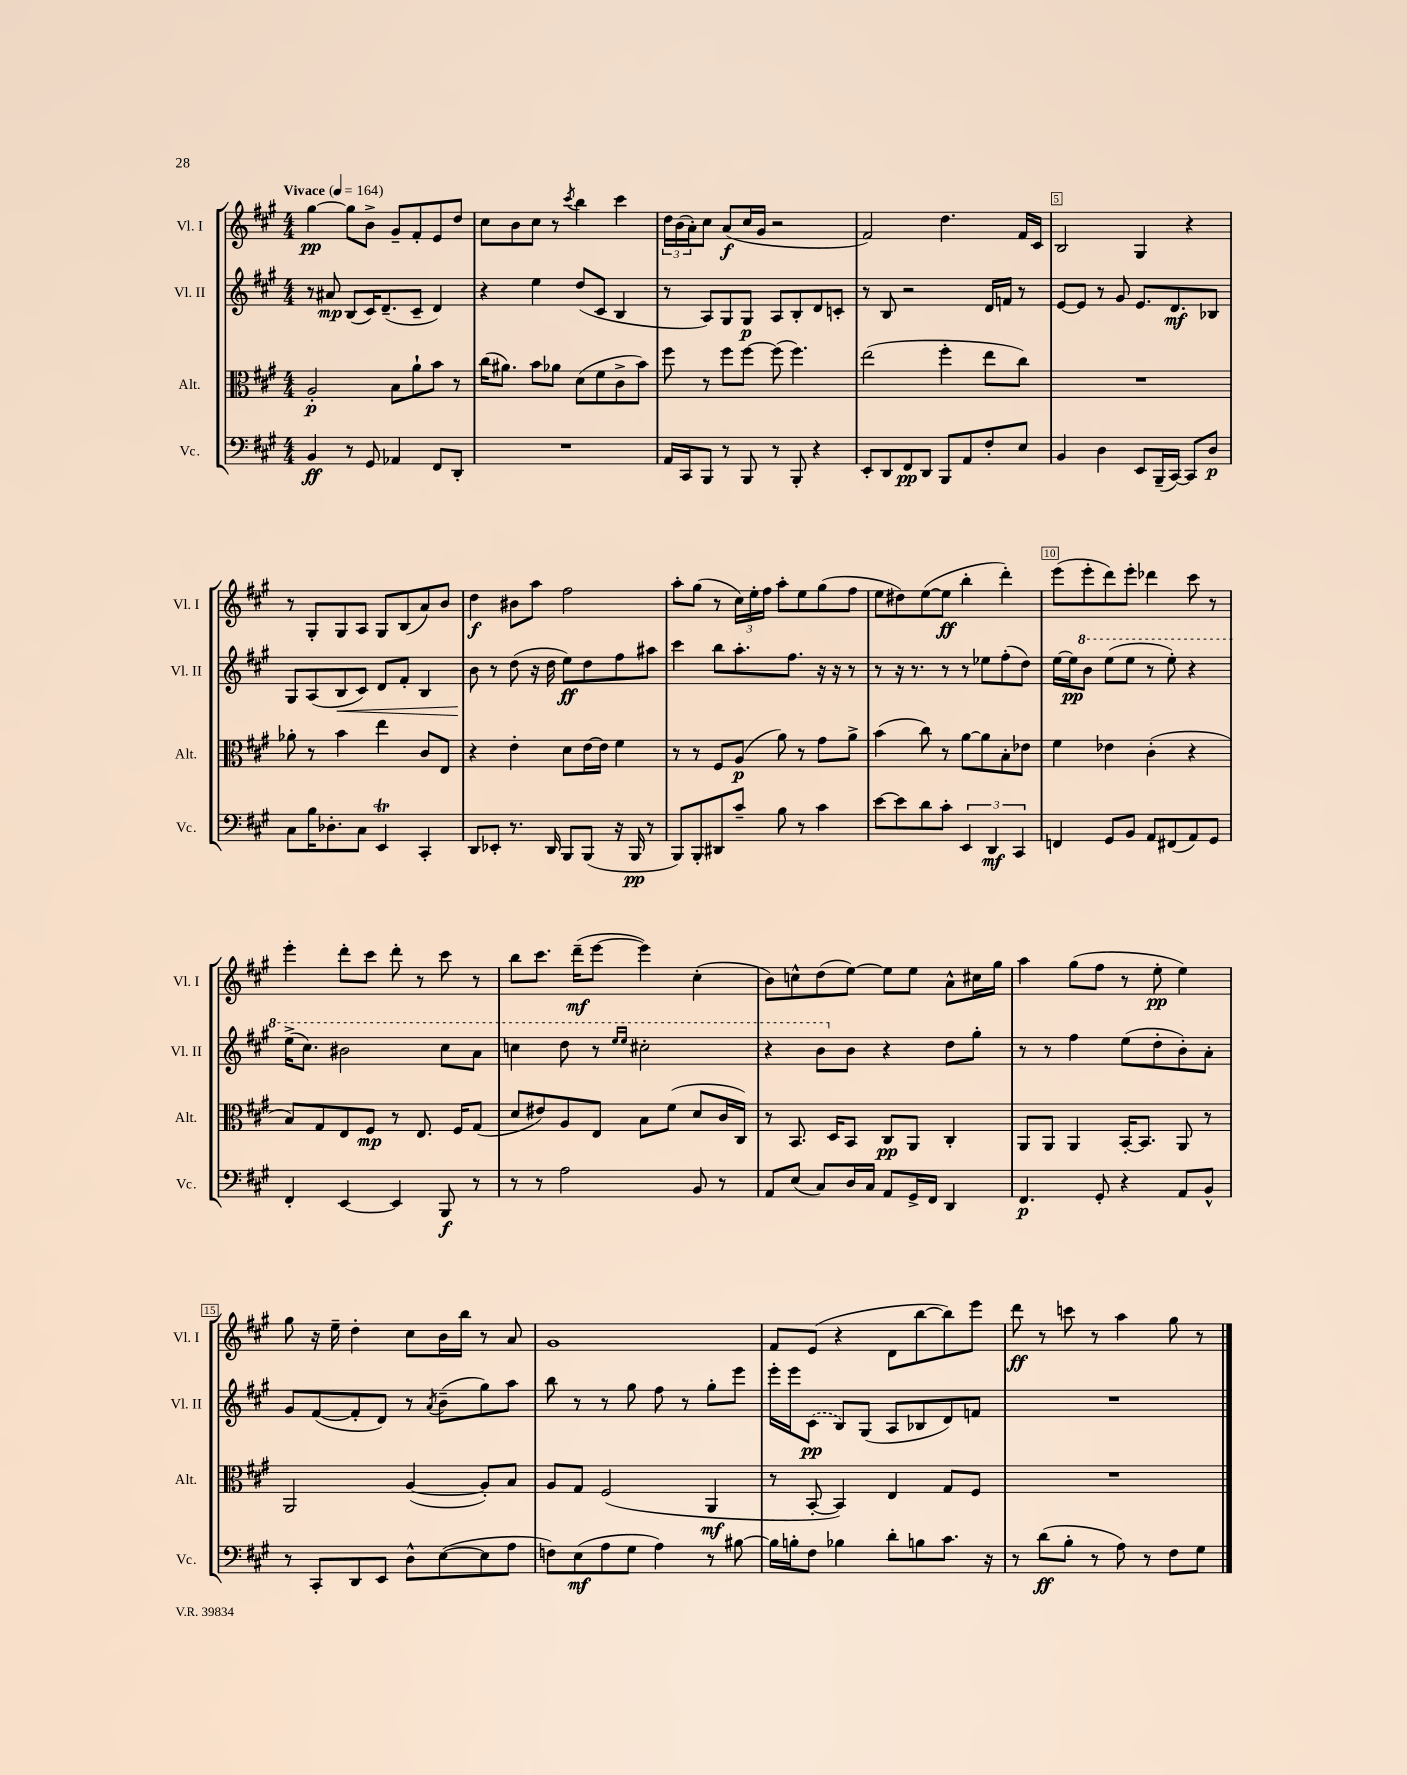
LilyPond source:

<<
\new StaffGroup <<
\new Staff = "s0" \with { instrumentName = "Vl. I" shortInstrumentName = "Vl. I" } {
    \clef treble \key a \major \numericTimeSignature \time 4/4 \tempo "Vivace" 4 = 164
    gis''4~\pp gis''8 b'8-> gis'8-- fis'8-. e'8 d''8 |
    cis''8 b'8 cis''8 r8 \acciaccatura { cis'''8 } b''4 cis'''4 |
    \tuplet 3/2 { d''16 b'16( a'16-.) } cis''8 a'8\f( cis''16 gis'16 r2 |
    fis'2) d''4. fis'16 cis'16 |
    b2 gis4 r4 |
    r8 gis8-. gis8 a8 gis8 b8( a'8) b'8 |
    d''4\f bis'8 a''8 fis''2 |
    a''8-. gis''8( r8 \tuplet 3/2 { cis''16) e''16-. fis''16 } a''8-. e''8 gis''8( fis''8 |
    e''8 dis''8) e''8~( e''8\ff b''4-. d'''4-.) |
    e'''8( e'''8-. d'''8) e'''8-. des'''4 cis'''8 r8 |
    e'''4-. d'''8-. cis'''8 d'''8-. r8 cis'''8 r8 |
    b''8 cis'''8. d'''16--\mf( e'''8~ e'''4) cis''4-.( |
    b'8) c''8-^ d''8( e''8~) e''8 e''8 a'8-^ cis''16 gis''16 |
    a''4 gis''8( fis''8 r8 e''8-.\pp e''4) |
    gis''8 r16 e''16-- d''4-. cis''8 b'16 b''16 r8 a'8 |
    gis'1 |
    fis'8 e'8( r4 d'8 b''8~ b''8) e'''8 |
    d'''8\ff r8 c'''8 r8 a''4 gis''8 r8 \bar "|." |
}
\new Staff = "s1" \with { instrumentName = "Vl. II" shortInstrumentName = "Vl. II" } {
    \clef treble \key a \major \numericTimeSignature \time 4/4
    r8 ais'8\mp b8( cis'16) d'8.--( cis'8-- d'4) |
    r4 e''4 d''8( cis'8 b4 |
    r8 a8) gis8 gis8\p a8 b8-. d'8 c'8-. |
    r8 b8 r2 d'16 f'16 r8 |
    e'8~ e'8 r8 gis'8 e'8. d'8.\mf bes8 |
    gis8 a8( b8\< cis'8) d'8 fis'8-. b4 |
    b'8\! r8 d''8( r16 d''16 e''8\ff) d''8 fis''8 ais''8 |
    cis'''4 b''8 a''8.-. fis''8. r16 r16 r8 |
    r8 r16 r8. r8 r8 ees''8 fis''8-.( d''8) |
    e''16~ e''16\pp \ottava #1 b''8 e'''8( e'''8 r8 e'''8-.) r4 |
    e'''16->( cis'''8.) bis''2 cis'''8 a''8 |
    c'''4 d'''8 r8 \grace { e'''16 e'''16 } cis'''2-. |
    r4 b''8 \ottava #0 b'8 r4 d''8 gis''8-. |
    r8 r8 fis''4 e''8( d''8-. b'8-.) a'8-. |
    gis'8 fis'8~( fis'8-. d'8) r8 \acciaccatura { a'8 } b'8--( gis''8) a''8 |
    b''8 r8 r8 gis''8 fis''8 r8 gis''8-. e'''8 |
    e'''16-. e'''16 \once \slurDashed cis'8\pp( b8) gis8( a8 bes8 d'8) f'8 |
    R1 \bar "|." |
}
\new Staff = "s2" \with { instrumentName = "Alt." shortInstrumentName = "Alt." } {
    \clef alto \key a \major \numericTimeSignature \time 4/4
    a2-.\p b8 a'8-! b'8 r8 |
    cis''16( ais'8.) b'8 aes'8 d'8( fis'8 cis'8-> b'8) |
    fis''8 r8 fis''8 fis''8~ fis''8( fis''4.) |
    e''2( fis''4-. e''8 cis''8) |
    R1 |
    aes'8-. r8 b'4 e''4 cis'8 e8 |
    r4 e'4-. d'8 e'16~ e'16 fis'4 |
    r8 r8 fis8 a8\p( a'8) r8 gis'8 a'8-> |
    b'4( cis''8) r8 a'8~ a'8 b8-. ees'8 |
    fis'4 ees'4 cis'4-.( r4 |
    b8) gis8 e8 fis8\mp r8 e8. fis16 gis8( |
    d'8 eis'8) a8 e8 b8 fis'8( d'8 cis'16 cis16) |
    r8 b,8. d16 b,8 cis8\pp a,8 cis4-. |
    a,8 a,8 a,4 b,16~-. b,8. a,8 r8 |
    a,2 a4~( a8-.) b8 |
    a8 gis8 fis2( a,4\mf |
    r8 b,8~-. b,4) e4 gis8 fis8 |
    R1 \bar "|." |
}
\new Staff = "s3" \with { instrumentName = "Vc." shortInstrumentName = "Vc." } {
    \clef bass \key a \major \numericTimeSignature \time 4/4
    b,4\ff r8 gis,8 aes,4 fis,8 d,8-. |
    R1 |
    a,16 cis,16 b,,8 r8 b,,8 r8 b,,8-. r4 |
    e,8-. d,8 fis,8\pp d,8 b,,8 a,8 fis8-. e8 |
    b,4 d4 e,8 b,,16--( cis,16~) cis,8 d8\p |
    cis8 b16 des8.-. cis8 e,4\trill cis,4-. |
    d,8 ees,8-. r8. d,16 b,,8 b,,8( r16 b,,16\pp r8 |
    b,,8) b,,8-. dis,8 cis'8-- b8 r8 cis'4 |
    e'8~ e'8 d'8 cis'8-. \tuplet 3/2 { e,4 d,4\mf cis,4 } |
    f,4 gis,8 b,8 a,8 fis,8( a,8) gis,8 |
    fis,4-. e,4~ e,4 b,,8\f r8 |
    r8 r8 a2 b,8 r8 |
    a,8 e8( cis8) d16 cis16 a,8 gis,16-> fis,16 d,4 |
    fis,4.\p gis,8-. r4 a,8 b,8-^ |
    r8 cis,8-. d,8 e,8 d8-^ e8~( e8 a8 |
    f8) e8\mf( a8 gis8 a4) r8 bis8~ |
    bis16 b16-. fis8 bes4 d'8-. b8 cis'8. r16 |
    r8 d'8\ff( b8-. r8 a8) r8 fis8 gis8 \bar "|." |
}
>>
>>
\layout { \context { \Score \override BarNumber.break-visibility = ##(#f #t #t) barNumberVisibility = #(every-nth-bar-number-visible 5) \override BarNumber.stencil = #(make-stencil-boxer 0.1 0.3 ly:text-interface::print) } }
